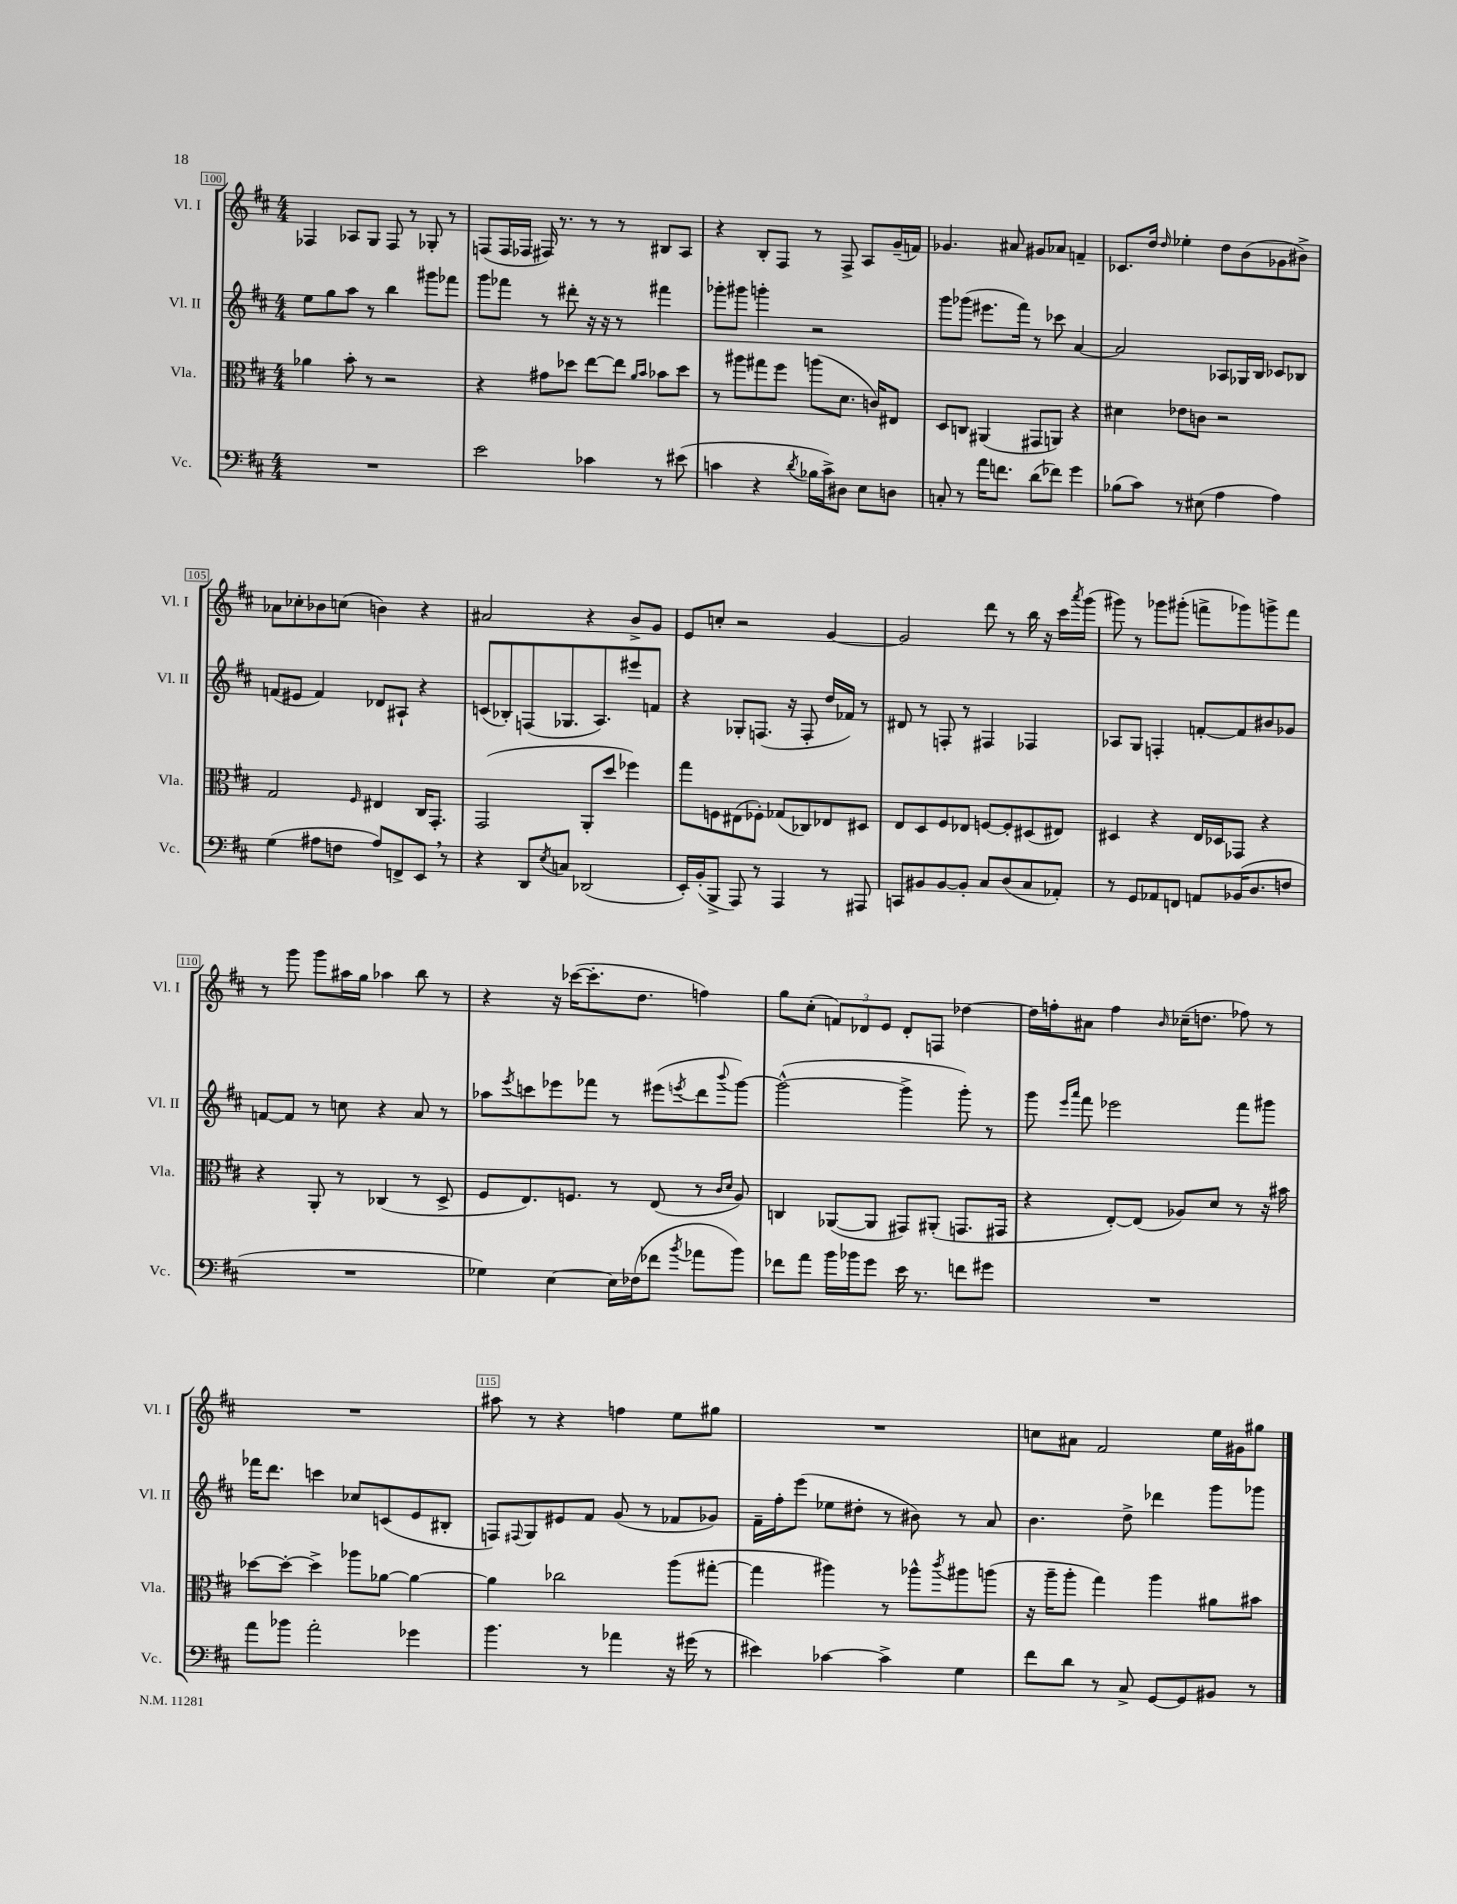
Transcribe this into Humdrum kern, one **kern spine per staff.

**kern	**kern	**kern	**kern
*staff4	*staff3	*staff2	*staff1
*clefF4	*clefC3	*clefG2	*clefG2
*k[f#c#]	*k[f#c#]	*k[f#c#]	*k[f#c#]
*M4/4	*M4/4	*M4/4	*M4/4
1r	4a-	8ee	4F-
.	.	8gg	.
.	8b'	8aa	8A-
.	8r	8r	8G
.	2r	4bb	8F-
.	.	.	8r
.	.	8ggg#	8G-'
.	.	8fff-	8r
=	=	=	=
2e	4r	8ggg	(8F
.	.	8fff-	16F
.	.	.	16F-
.	8g#	8r	16F#)
.	.	.	8.r
.	8dd-	8ddd#'	.
4c-	[8ee	16r	8r
.	.	16r	.
.	8ee]	8r	8r
.	16qqa	.	.
.	16qqb	.	.
8r	8b-	4fff#	8B#
(8e#	8dd-	.	8A
=	=	=	=
4c	8r	8ggg-'	4r
.	8aa#	8ggg#	.
4r	8gg#	4ggg'	8B'
.	8ff#	.	8F#
8qd	.	.	.
16B-	(8aa	2r	8r
16c^)	.	.	.
8D#	8.d	.	8F#^
8E	.	.	8A
.	16c)	.	.
8D	8E#	.	(16g~
.	.	.	16f)
=	=	=	=
8C'	8D	8ggg	4.g-
8r	8C	(8ggg-	.
16a	(4AA#	8.eee#	.
8.f	.	.	.
.	.	.	8a#
.	.	16fff#)	.
(8d	8GG#	8r	8g#
8f-)	8AA)	8ccc-	8a-
4g	4r	[4a	4f~
=	=	=	=
(8B-	4d#	2a]	8.c-
8c#)	.	.	.
.	.	.	16dd
.	.	.	16qqdd
8r	8e-	.	4ee-'
(8E#	8c	.	.
4A	2r	8A-	8dd
.	.	16G-	(8b
.	.	16B	.
4A)	.	8c-	8g-
.	.	8B-	8b#^)
=	=	=	=
(4G	2G	(8f	8a-
.	.	8e#	8cc-'
8A#	.	4f)	8b-
8F	.	.	(8cc
.	16qqF#	.	.
8A#)	4E#	8d-	4b)
8FF^	.	8A#`	.
8EE	16C#	4r	4r
.	8.GG'	.	.
8r	.	.	.
=	=	=	=
4r	(2GG	(8c	2a#
.	.	8B-')	.
8DD	.	(8F	.
8qE	.	.	.
8C	.	8.G-	.
(2DD-	8AA'	.	4r
.	.	8.A)	.
.	8dd	.	.
.	4ff-)	8eee#	8b^
.	.	8f	8g
=	=	=	=
16EE')	8gg	4r	8e
(16BB'	.	.	.
8BBB^	8F	.	8cc'
8AAA)	(8E#	8G-'	2r
8r	8F-')	(8.F	.
4AAA	(8G-	.	.
.	.	16r	.
.	8C-)	8F'	.
8r	8E-	16dd	[4g
.	.	16f-)	.
8AAA#	8D#	8r	.
=	=	=	=
8CC	8E	8d#	2g]
8BB#	8D	8r	.
[8BB#	8F#	8F'	.
8BB#']	8E-	8r	.
8C#	[8F	4F#	8ddd
(8D	8F']	.	8r
8C#	(8D#	4F-	16bb
.	.	.	16r
8AA-')	8E#)	.	16ccc#
.	.	.	8qaaa
.	.	.	(16ggg
=	=	=	=
8r	4D#	8A-	8ggg#)
8GG	.	8G	8r
8AA-	4r	4F'	8ggg-
8FF	.	.	(8ggg#'
8AA	16E	[8f'	8fff^
.	16D-	.	.
(16BB-	8GG-	8f]	8ggg-)
8.D	.	.	.
.	4r	8b#	8ggg^
8F	.	8g-	8fff
=	=	=	=
1r	4r	[8f	8r
.	.	8f]	8ggg
.	8AA'	8r	8ggg
.	8r	8cc	16aa#
.	.	.	16gg
.	(4C-	4r	4aa-
.	8r	8a	8bb
.	8D^	8r	8r
=	=	=	=
4G-)	8F#	8aa-	4r
.	.	8qeee	.
.	8.E)	8ccc	.
[4E	.	8eee-	16r
.	8.F	.	([16ccc-
.	.	8fff-	8.ccc-']
16E]	8r	8r	.
(16F-	.	.	8.dd
8f-	(8E	(8eee#	.
8qb	.	8qeee	.
8a-	8r	8ddd	4ff)
.	16qqc#	.	.
.	16qqd	8qqbbb	.
8b)	8A)	[8ggg)	.
=	=	=	=
8f-	4C	(2ggg^^_	8gg
8a	.	.	(8cc#'
16b	([8AA-	.	12f)
16b-	.	.	.
.	.	.	12d-
8g	8AA-]	.	.
.	.	.	12e
16e	8GG#)	4ggg^]	8d-'
8.r	.	.	.
.	(8AA#'	.	8F
8f	8.GG	8ggg')	[4dd-
8g#	.	8r	.
.	16GG#	.	.
=	=	=	=
1r	4r	8ggg	16dd-]
.	.	.	16ff'
.	.	16qqeee	.
.	.	16qqaaa	.
.	.	8fff#	8a#
.	[8E')	2eee-	4ff
.	(8E]	.	.
.	.	.	16qqb
.	8A-)	.	(16cc-~
.	.	.	8.dd
.	8d	.	.
.	8r	8fff#	8ff-)
.	16r	8ggg#	8r
.	16b#	.	.
=	=	=	=
8a	[8dd-	16fff-	1r
.	.	8.ddd	.
8b-	8dd-'_	.	.
2a'	4dd-^]	4ccc	.
.	8aa-	8cc-	.
.	[8a-	(8c	.
4g-	4a-_	8e	.
.	.	8B#'	.
=	=	=	=
4.b	4a-]	8F)	8aa#
.	.	8qqF#	.
.	.	8G	8r
.	2cc-	8e#	4r
8r	.	8f#	.
4a-	.	(8g	4ff
.	.	8r	.
16r	(8aa	8f-	8ee
(16g#	.	.	.
8r	[8gg#'	8g-)	8gg#
=	=	=	=
4e#)	4gg#]	16f#~	1r
.	.	16ff#'	.
.	.	(8eee	.
[4c-	4aa#)	8ee-	.
.	.	8dd#'	.
4c-^]	8r	8r	.
.	8aa-^^	8b#)	.
.	8qccc#	.	.
4G	8aa#	8r	.
.	(8aa	8a	.
=	=	=	=
8f#	16r	4.b	8cc
.	16aa~	.	.
8d	8aa'	.	8a#
8r	4gg)	.	2f#
8C#^	.	8dd^	.
[8GG	4aa	4ddd-	.
8GG]	.	.	.
8BB#	8a#	8ggg	16ee
.	.	.	16g#
8r	8b#	8ggg-	8gg#
==	==	==	==
*-	*-	*-	*-
